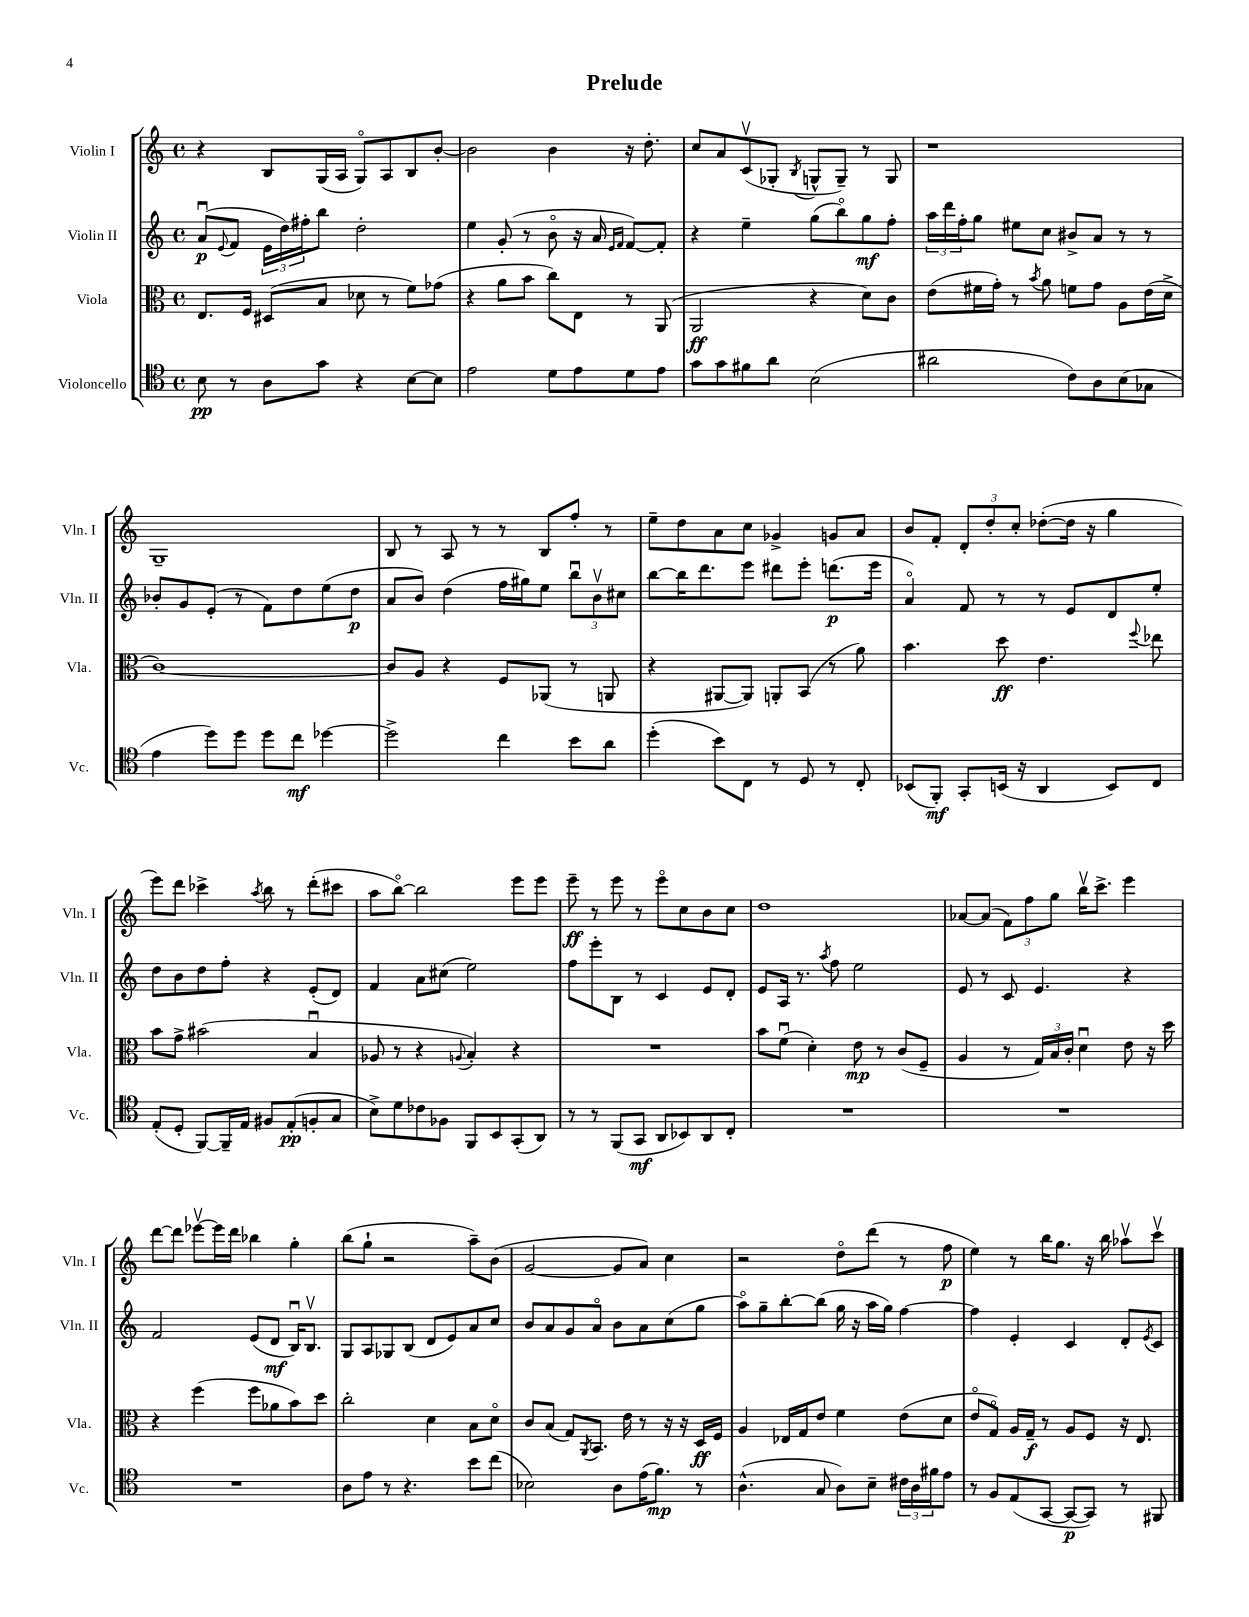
\header { title = "Prelude" }
<<
\new StaffGroup <<
\new Staff = "s0" \with { instrumentName = "Violin I" shortInstrumentName = "Vln. I" } {
    \clef treble \key c \major \defaultTimeSignature \time 4/4
    r4 b8 g16( a16 g8\flageolet) a8 b8 b'8~-. |
    b'2 b'4 r16 d''8.-. |
    c''8 a'8 c'8\upbow( ges8-. \acciaccatura { b8 } g8-^ g8--) r8 g8 |
    r1 |
    g1-- |
    b8 r8 a8 r8 r8 b8 f''8-. r8 |
    e''8-- d''8 a'8 c''8 ges'4-> g'8 a'8 |
    b'8 f'8-. \tuplet 3/2 { d'8-. d''8-. c''8-. } des''8~-.( des''16 r16 g''4 |
    e'''8) d'''8 ces'''4-> \acciaccatura { a''8 } b''8 r8 d'''8-.( cis'''8 |
    a''8 b''8~\flageolet) b''2 e'''8 e'''8 |
    e'''8--\ff r8 e'''8 r8 e'''8\flageolet c''8 b'8 c''8 |
    d''1 |
    aes'8~ aes'8( \tuplet 3/2 { f'8) f''8 g''8 } b''16\upbow c'''8.-> e'''4 |
    d'''8~ d'''8 ees'''8~\upbow ees'''16 d'''16 bes''4 g''4-. |
    b''8( g''8-! r2 a''8--) b'8( |
    g'2~ g'8 a'8) c''4 |
    r2 d''8\flageolet d'''8( r8 f''8\p |
    e''4) r8 b''16 g''8. r16 b''16 aes''8\upbow c'''8\upbow \bar "|." |
}
\new Staff = "s1" \with { instrumentName = "Violin II" shortInstrumentName = "Vln. II" } {
    \clef treble \key c \major \defaultTimeSignature \time 4/4
    a'8\downbow\p( \appoggiatura { e'8 } f'8 \tuplet 3/2 { e'16 d''16) fis''16-. } b''8 d''2-. |
    e''4 g'8-.( r8 b'8\flageolet r16 a'16 \grace { e'16 f'16 } f'8~) f'8-. |
    r4 e''4-- g''8( b''8\flageolet) g''8\mf f''8-. |
    \tuplet 3/2 { a''16 d'''16 f''16-. } g''8 eis''8 c''8 bis'8-> a'8 r8 r8 |
    bes'8-. g'8 e'8-.( r8 f'8) d''8 e''8( d''8\p |
    a'8 b'8) d''4( f''16 gis''16) e''8 \tuplet 3/2 { b''8\downbow b'8\upbow cis''8 } |
    b''8~ b''16 d'''8. e'''8 dis'''8 e'''8-. d'''8.\p( e'''16 |
    a'4\flageolet) f'8 r8 r8 e'8 d'8 e''8-. |
    d''8 b'8 d''8 f''8-. r4 e'8-.( d'8) |
    f'4 a'8 cis''8( e''2) |
    f''8 e'''8-. b8 r8 c'4 e'8 d'8-. |
    e'8 a16 r8. \acciaccatura { a''8 } f''8 e''2 |
    e'8 r8 c'8 e'4. r4 |
    f'2 e'8( d'8\mf b16\downbow) b8.\upbow |
    g8 a8 ges8 b8( d'8 e'8) a'8 c''8 |
    b'8 a'8 g'8 a'8\flageolet b'8 a'8 c''8( g''8 |
    a''8\flageolet) g''8-- b''8~-. b''8( g''16 r16 a''16 g''16) f''4~ |
    f''4 e'4-. c'4 d'8-. \acciaccatura { e'8 } c'8 \bar "|." |
}
\new Staff = "s2" \with { instrumentName = "Viola" shortInstrumentName = "Vla." } {
    \clef alto \key c \major \defaultTimeSignature \time 4/4
    e8. f16 dis8( b8 des'8 r8 f'8) ges'8( |
    r4 a'8 b'8 c''8) e8 r8 a,8( |
    a,2\ff r4 d'8) c'8 |
    e'8( fis'16 g'16-.) r8 \acciaccatura { b'8 } a'8 f'8 g'8 a8 e'16( d'16-> |
    c'1~) |
    c'8 a8 r4 f8 aes,8( r8 a,8 |
    r4 ais,8~ ais,8) a,8-. b,8( r8 a'8) |
    b'4. d''8\ff e'4. \appoggiatura { f''8 } ees''8 |
    b'8 g'8-> bis'2( b4\downbow |
    aes8 r8 r4 \appoggiatura { a8 } b4-.) r4 |
    R1 |
    b'8 f'8\downbow( d'4-.) e'8\mp r8 c'8( f8-- |
    a4 r8 \tuplet 3/2 { g16) b16 c'16-. } d'4\downbow e'8 r16 d''16 |
    r4 f''4( f''8 aes'8 b'8) d''8 |
    c''2-. d'4 b8 d'8\flageolet |
    c'8 b8( g8) \acciaccatura { a,8 } b,8. e'16 r8 r16 r16 d16\ff f16 |
    a4 ees16 g16 e'8 f'4 e'8( d'8 |
    e'8\flageolet g8\flageolet) a16 g16--\f r8 a8 f8 r16 e8. \bar "|." |
}
\new Staff = "s3" \with { instrumentName = "Violoncello" shortInstrumentName = "Vc." } {
    \clef tenor \key c \major \defaultTimeSignature \time 4/4
    b8\pp r8 a8 g'8 r4 b8~ b8 |
    e'2 d'8 e'8 d'8 e'8 |
    g'8 g'8 fis'8 a'8 b2( |
    ais'2 c'8) a8 b8( ges8 |
    e'4 d''8) d''8 d''8 c''8\mf des''4~ |
    des''2-> c''4 b'8 a'8 |
    d''4-.( b'8) c8 r8 d8 r8 c8-. |
    bes,8( f,8-.\mf) g,8-. b,16( r16 a,4 b,8) c8 |
    e8-.( d8-. f,8~) f,16-- e16 fis8 e8-.\pp( f8-. g8 |
    b8->) d'8 ces'8 fes8 f,8 b,8 g,8-.( a,8) |
    r8 r8 f,8( g,8\mf a,8 bes,8) a,8 c8-. |
    R1 |
    R1 |
    R1 |
    a8 e'8 r8 r4. b'8 c''8( |
    bes2) a8 e'16( f'8.\mp) r8 |
    a4.-^( g8 a8) b8-- \tuplet 3/2 { cis'16 a16 fis'16 } e'8 |
    r8 f8 e8( g,8~ g,8~\p g,8) r8 fis,8 \bar "|." |
}
>>
>>
\layout { \context { \Score \remove "Bar_number_engraver" } }
